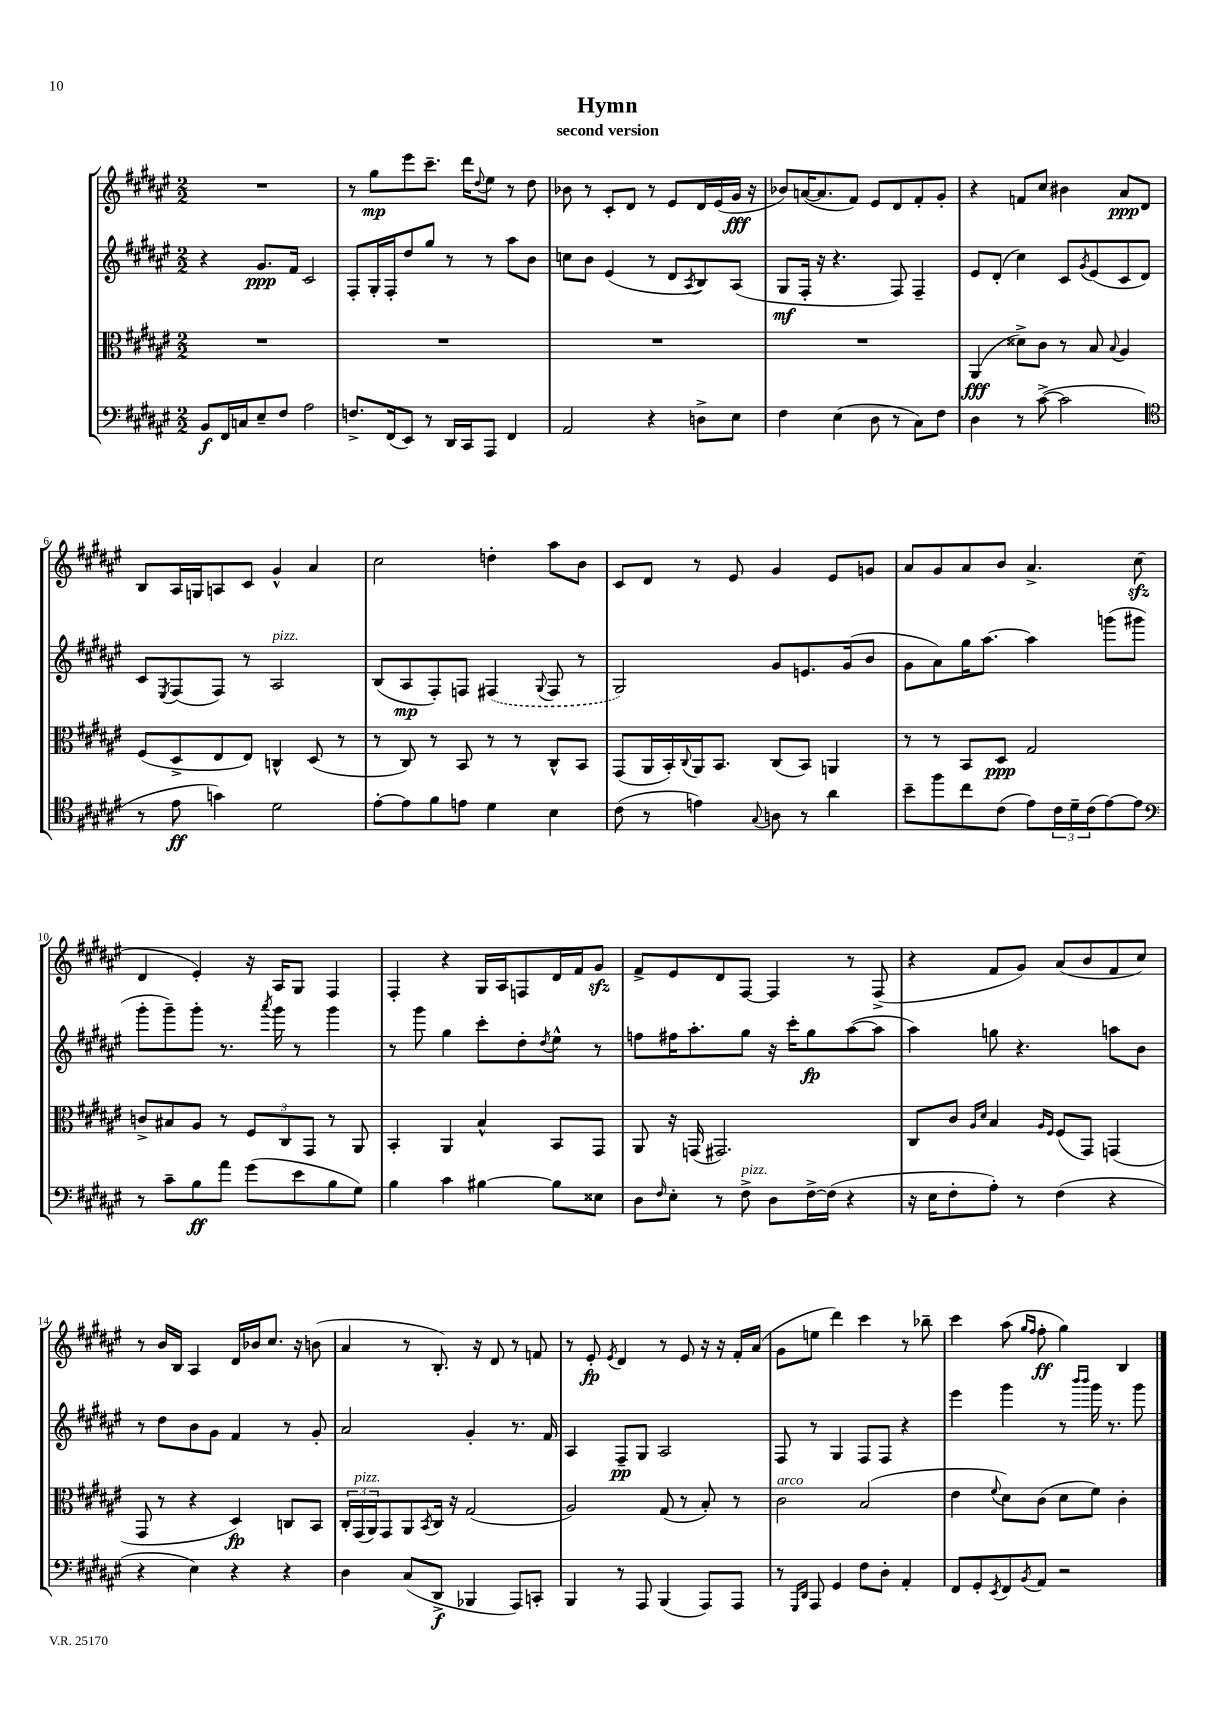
\header { title = "Hymn" subtitle = "second version" }
<<
\new StaffGroup <<
\new Staff = "s0" {
    \clef treble \key fis \major \numericTimeSignature \time 2/2
    R1 |
    r8 gis''8\mp eis'''8 cis'''8.-- dis'''16 \appoggiatura { dis''8 } eis''8 r8 dis''8 |
    bes'8 r8 cis'8-. dis'8 r8 eis'8 dis'16 eis'16( gis'16\fff r16 |
    bes'8) a'16~( a'8. fis'8) eis'8 dis'8 fis'8-. gis'8-. |
    r4 f'8 cis''8 bis'4 ais'8\ppp dis'8 |
    b8 ais16 g16 a8 cis'8 gis'4-^ ais'4 |
    cis''2 d''4-. ais''8 b'8 |
    cis'8 dis'8 r8 eis'8 gis'4 eis'8 g'8 |
    ais'8 gis'8 ais'8 b'8 ais'4.-> cis''8\sfz( |
    dis'4 eis'4-.) r16 ais16 gis8 fis4 |
    fis4-. r4 gis16 ais16 f8 dis'16 fis'16 gis'8\sfz |
    fis'8-> eis'8 dis'8 fis8~ fis4 r8 fis8->( |
    r4 fis'8 gis'8) ais'8( b'8 fis'8 cis''8) |
    r8 b'16 b16 ais4 dis'16 bes'16 cis''8. r16 b'8( |
    ais'4 r8 b8.-.) r16 dis'8 r8 f'8 |
    r8 eis'8-.\fp \acciaccatura { eis'8 } dis'4 r8 eis'8 r16 r16 fis'16-. ais'16( |
    gis'8 e''8 dis'''4) cis'''4 r8 bes''8-- |
    cis'''4 ais''8( \grace { gis''16 fis''16 } fis''8-.\ff gis''4) b4 \bar "|." |
}
\new Staff = "s1" {
    \clef treble \key fis \major \numericTimeSignature \time 2/2
    r4 gis'8.\ppp fis'16 cis'2 |
    fis8-. gis16-. fis16-. dis''8 gis''8 r8 r8 ais''8 b'8 |
    c''8 b'8 eis'4( r8 dis'8 \acciaccatura { ais8 } b8) ais8( |
    gis8\mf fis16-. r16 r4. fis8) fis4-- |
    eis'8 dis'8-.( cis''4) cis'8 \acciaccatura { gis'8 } eis'8( cis'8 dis'8) |
    cis'8 \acciaccatura { eis8 } fis8( fis8) r8 ais2^\markup { \italic "pizz." } |
    b8( ais8\mp fis8-.) f8 \once \slurDashed fis4( \appoggiatura { gis8 } fis8 r8 |
    gis2) gis'8 e'8. gis'16( b'8 |
    gis'8 ais'8) gis''16 ais''8.~ ais''4 g'''8( gis'''8 |
    gis'''8-. gis'''8--) gis'''8-. r8. \acciaccatura { ais'''8 } gis'''16 r8 gis'''4 |
    r8 gis'''8 gis''4 cis'''8-. dis''8-. \acciaccatura { dis''8 } eis''8-^ r8 |
    f''8 fis''16 ais''8.-. gis''8 r16 cis'''16-. gis''8\fp ais''8~( ais''8 |
    ais''4) g''8 r4. a''8 b'8 |
    r8 dis''8 b'8 gis'8 fis'4 r8 gis'8-. |
    ais'2 gis'4-. r8. fis'16 |
    ais4 fis8--\pp gis8 ais2 |
    fis8 r8 gis4 fis8 fis8 r4 |
    eis'''4 gis'''4 r8 \grace { b'''16 b'''16 } gis'''16 r8. gis'''8 \bar "|." |
}
\new Staff = "s2" {
    \clef alto \key fis \major \numericTimeSignature \time 2/2
    R1 |
    R1 |
    R1 |
    R1 |
    ais,4\fff( disis'8->) cis'8 r8 b8 \appoggiatura { b8 } ais4 |
    fis8( dis8-> eis8 eis8) c4-^ dis8( r8 |
    r8 cis8) r8 b,8 r8 r8 cis8-^ b,8 |
    gis,8( ais,16 b,16-.) \appoggiatura { cis8 } ais,16 b,8. cis8( b,8) a,4 |
    r8 r8 b,8 dis8\ppp gis2 |
    c'8-> bis8 ais8 r8 \tuplet 3/2 { fis8 cis8 gis,8 } r8 ais,8 |
    b,4-. ais,4 b4-^ b,8 gis,8 |
    ais,8 r16 g,16( gis,2.) |
    cis8 cis'8 \grace { ais16 dis'16 } b4 \grace { ais16 fis16 } fis8( gis,8) g,4( |
    gis,8 r8 r4 dis4\fp) c8 b,8 |
    \tuplet 3/2 { cis16-. gis,16^\markup { \italic "pizz." }( ais,16) } gis,8 ais,8 \acciaccatura { b,8 } cis16 r16 gis2( |
    ais2) gis8( r8 b8-.) r8 |
    cis'2^\markup { \italic "arco" } b2( |
    eis'4 \appoggiatura { fis'8 } dis'8) cis'8( dis'8 fis'8) cis'4-. \bar "|." |
}
\new Staff = "s3" {
    \clef bass \key fis \major \numericTimeSignature \time 2/2
    b,8\f fis,16 c16 eis8-- fis8 ais2 |
    f8.-> fis,16( eis,8) r8 dis,16 cis,16 ais,,8 fis,4 |
    ais,2 r4 d8-> eis8 |
    fis4 eis4( dis8 r8 cis8) fis8 |
    dis4 r8 cis'8~->( cis'2 |
    \clef tenor r8 eis'8\ff g'4) dis'2 |
    eis'8~-. eis'8 fis'8 e'8 dis'4 b4 |
    cis'8( r8 e'4) \appoggiatura { gis8 } a8 r8 ais'4 |
    b'8-- fis''8 cis''8 cis'8( eis'8) \tuplet 3/2 { cis'16 dis'16-- cis'16( } eis'8~) eis'8 |
    \clef bass r8 cis'8-- b8\ff ais'8 gis'8( eis'8 b8 gis8) |
    b4 cis'4 bis4~ bis8 eisis8 |
    dis8 \grace { fis16 } eis8-. r8 fis8->^\markup { \italic "pizz." } dis8 fis16~-> fis16( r4 |
    r16 eis16 fis8-. ais8-.) r8 fis4( r4 |
    r4 eis4) r4 r4 |
    dis4 cis8( dis,8->\f bes,,4 ais,,8) c,8-. |
    b,,4 r8 ais,,8 b,,4( ais,,8) ais,,8 |
    r8 \grace { gis,,16 dis,16 } ais,,8 gis,4 fis8 dis8-. ais,4-. |
    fis,8 gis,8-. \acciaccatura { eis,8 } fis,8 \acciaccatura { b,8 } ais,8 r2 \bar "|." |
}
>>
>>
